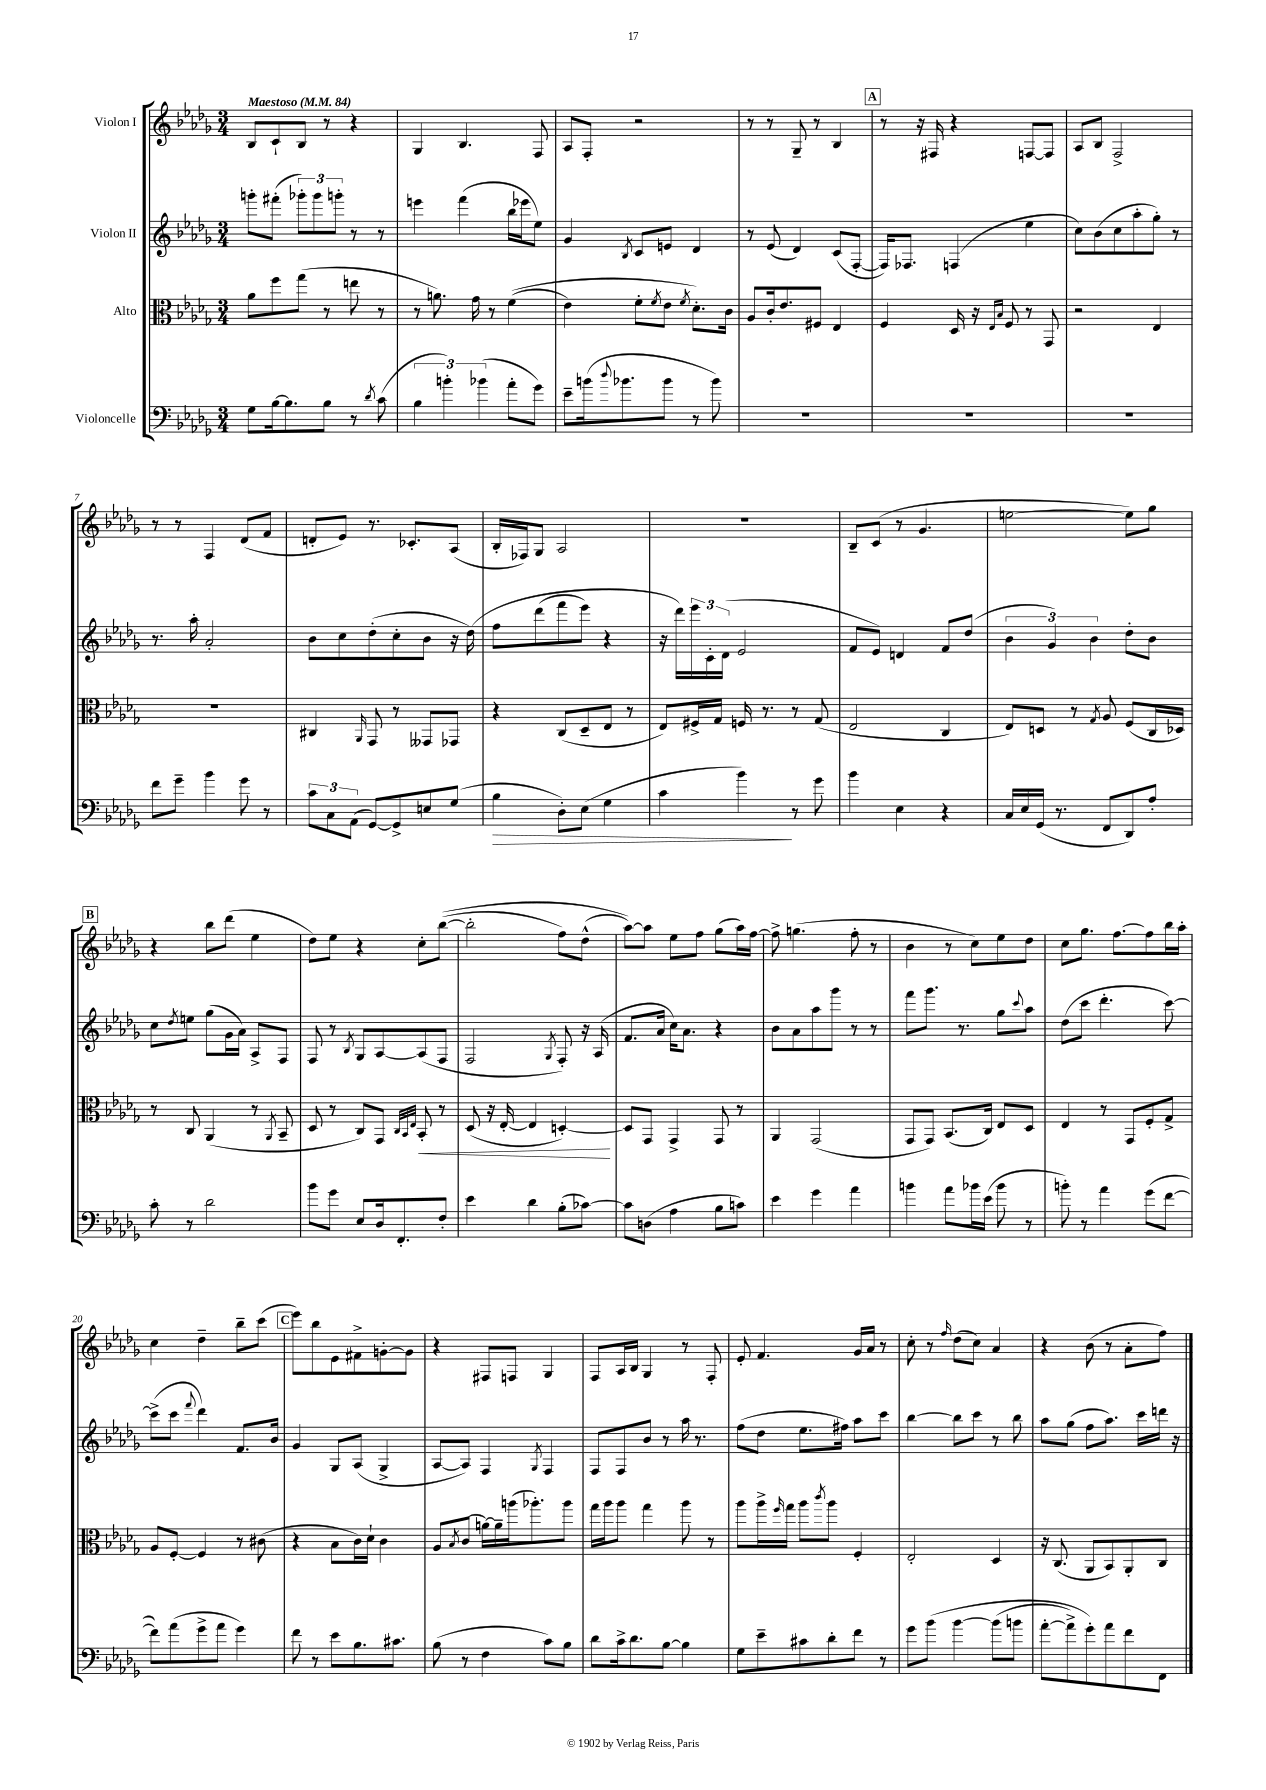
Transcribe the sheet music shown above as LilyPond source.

<<
\new StaffGroup <<
\new Staff = "s0" \with { instrumentName = "Violon I" } {
    \clef treble \key des \major \numericTimeSignature \time 3/4 \tempo "Maestoso" 4 = 84
    bes8 c'8-! bes8 r8 r4 |
    ges4 bes4. f8 |
    aes8 f8-. r2 |
    r8 r8 ges8-- r8 bes4 |
    \mark \markup { \box "A" } r8 r16 fis16 r4 f8~ f8 |
    aes8 bes8 f2-> |
    r8 r8 f4 des'8( f'8 |
    d'8-. ees'8) r8. ces'8.-. aes8( |
    bes16-. fes16) ges8 aes2 |
    R2. |
    bes8-- c'8( r8 ges'4. |
    e''2~ e''8) ges''8 |
    \mark \markup { \box "B" } r4 bes''8 des'''8( ees''4 |
    des''8) ees''8 r4 c''8-. bes''8~(\( |
    bes''2-. f''8) des''8-^( |
    aes''8~)\) aes''8 ees''8 f''8 ges''8( aes''16) f''16~ |
    f''8-> g''4.( f''8-. r8 |
    bes'4 r8 c''8) ees''8 des''8 |
    c''8 ges''8. f''8.~ f''8 bes''16 aes''16-. |
    c''4 des''4-- bes''8-- c'''8( |
    \mark \markup { \box "C" } ees'''8) bes''8 ees'8 fis'8-> g'8~-. g'8 |
    r4 fis8 f8 ges4 |
    f8 aes16 bes16 ges4 r8 f8-. |
    ees'8-. f'4. ges'16 aes'16 r8 |
    c''8-. r8 \grace { f''16 } des''8( c''8) aes'4 |
    r4 bes'8( r8 aes'8-. f''8) \bar "|." |
}
\new Staff = "s1" \with { instrumentName = "Violon II" } {
    \clef treble \key des \major \numericTimeSignature \time 3/4
    g'''8-. fis'''8-.( \tuplet 3/2 { ges'''8-.) ges'''8 g'''8-. } r8 r8 |
    e'''4 f'''4( bes''16 ees'''16 ees''8) |
    ges'4 \acciaccatura { bes8 } c'8 e'8 des'4 |
    r8 ees'8( des'4) c'8( f8~-. |
    \mark \markup { \box "A" } f16) fes8. f4( ees''4 |
    c''8) bes'8( c''8 aes''8-. ges''8-.) r8 |
    r8. aes''16-. aes'2-. |
    bes'8 c''8 des''8-.( c''8-. bes'8 r16 des''16)\( |
    f''8 des'''8( f'''8 ees'''8) r4 |
    r16 des'''16\) \tuplet 3/2 { ees'''16 c'16-. des'16( } ees'2 |
    f'8 ees'8) d'4 f'8 des''8( |
    \tuplet 3/2 { bes'4 ges'4) bes'4 } des''8-. bes'8 |
    \mark \markup { \box "B" } c''8 \acciaccatura { des''8 } e''8 ges''8( ges'16 aes'16) aes8-> f8 |
    f8 r8 \acciaccatura { bes8 } ges8 aes8~ aes8( f8 |
    f2 \acciaccatura { ges8 } f8-.) r16 aes16( |
    f'8. aes'16 c''16) aes'8. r4 |
    bes'8 aes'8 aes''8 ges'''8 r8 r8 |
    f'''8 ges'''8. r8. ges''8 \appoggiatura { c'''8 } aes''8 |
    des''8( c'''8 des'''4.-. c'''8~) |
    c'''8->( c'''8 \appoggiatura { f'''8 } des'''4) f'8. bes'16 |
    \mark \markup { \box "C" } ges'4 ges8 aes8( ges4-> |
    aes8~ aes8) f4 \acciaccatura { ges8 } f4 |
    f8 f8 bes'8 r8 aes''16 r8. |
    f''8( des''8 ees''8. fis''16) aes''8 c'''8 |
    bes''4~ bes''8 c'''8 r8 bes''8 |
    aes''8 ges''8( f''8 aes''8.) c'''16 d'''16 r16 \bar "|." |
}
\new Staff = "s2" \with { instrumentName = "Alto" } {
    \clef alto \key des \major \numericTimeSignature \time 3/4
    aes'8 f''8 ges''8( r8 e''8 r8 |
    r8 a'8.) ges'16 r8 f'4(\( |
    ees'4) f'8-. \acciaccatura { f'8 } ees'8 \acciaccatura { f'8 } des'8.-.\) c'16 |
    aes8 c'16-. ees'8. fis8 ees4 |
    \mark \markup { \box "A" } f4 des16 r16 \grace { ees16 bes16 } f8 r8 ges,8 |
    r2 ees4 |
    R2. |
    cis4 \grace { aes,16 } ges,8 r8 geses,8 ges,8 |
    r4 c8( des8-- ees8 r8 |
    ees8) fis16-> ges16 f16 r8. r8 ges8( |
    ees2 c4 |
    ees8) d8 r8 \acciaccatura { ges8 } aes8 f8( c16 des16) |
    \mark \markup { \box "B" } r8 c8 aes,4( r8 \acciaccatura { aes,8 } bes,8-- |
    des8 r8 c8) ges,8 \grace { c32 bes,32 ees32 } bes,8-.\< r8 |
    des8( r16 ees16~-. ees4 d4~-.\!) |
    d8 ges,8 ges,4-> ges,8 r8 |
    aes,4 ges,2( |
    ges,8 ges,8) bes,8.( c16) ees8 des8 |
    ees4 r8 ges,8 f8-. ges8-> |
    aes8 f8~-. f4 r8 cis'8( |
    \mark \markup { \box "C" } r4 bes8 c'16) des'16-! c'4 |
    aes8 \acciaccatura { bes8 } c'8( a'16~) a'16-- a''16( aes''8.-.) aes''8 |
    ges''16 aes''16 aes''8 ges''4 aes''8 r8 |
    aes''8 aes''16-> \grace { f''16 } ges''16 aes''8 \acciaccatura { c'''8 } aes''8 f4-. |
    ees2-. des4 |
    r16 c8.( aes,8 bes,8) aes,8-. c8 \bar "|." |
}
\new Staff = "s3" \with { instrumentName = "Violoncelle" } {
    \clef bass \key des \major \numericTimeSignature \time 3/4
    ges8 bes16~ bes8. bes8 r8 \acciaccatura { des'8 } c'8( |
    \tuplet 3/2 { bes4 b'4-.) bes'4( } aes'8-. ges'8) |
    ees'8-- b'16( \appoggiatura { des''8 } bes'8. bes'8 r8 bes'8) |
    R2. |
    \mark \markup { \box "A" } R2. |
    R2. |
    f'8 ges'8-- bes'4 ges'8 r8 |
    \tuplet 3/2 { c'8 c8 aes,8( } ges,8~) ges,8-> e8 ges8( |
    bes4\> des8-.) ees8( ges4 |
    c'4 bes'4\!) r8 ges'8 |
    bes'4 ees4 r4 |
    c16 ees16 ges,16( r8. f,8 des,8) aes8-. |
    \mark \markup { \box "B" } c'8-. r8 des'2 |
    bes'8 ges'8 ees8 des16 f,8.-. f8-. |
    ees'4 des'4 bes8-.( ces'8~) |
    ces'8 d8( aes4 bes8 c'8) |
    ees'4 ges'4 aes'4 |
    b'4 aes'8 bes'16 ees'16( bes'8 r8 |
    b'8-.) r8 aes'4 ges'8( f'8~ |
    f'8) aes'8( ges'8-> aes'8 ges'4) |
    \mark \markup { \box "C" } f'8 r8 ees'8 bes8. cis'8. |
    bes8( r8 f4 c'8) bes8 |
    des'8 c'16-> des'8. bes8~ bes4 |
    ges8 ees'8-- cis'8 des'8-. f'8 r8 |
    ges'8 bes'8\( bes'4~ bes'8( b'8 |
    aes'8~-. aes'8->) ges'8-.\) aes'8 f'8 f,8 \bar "|." |
}
>>
>>
